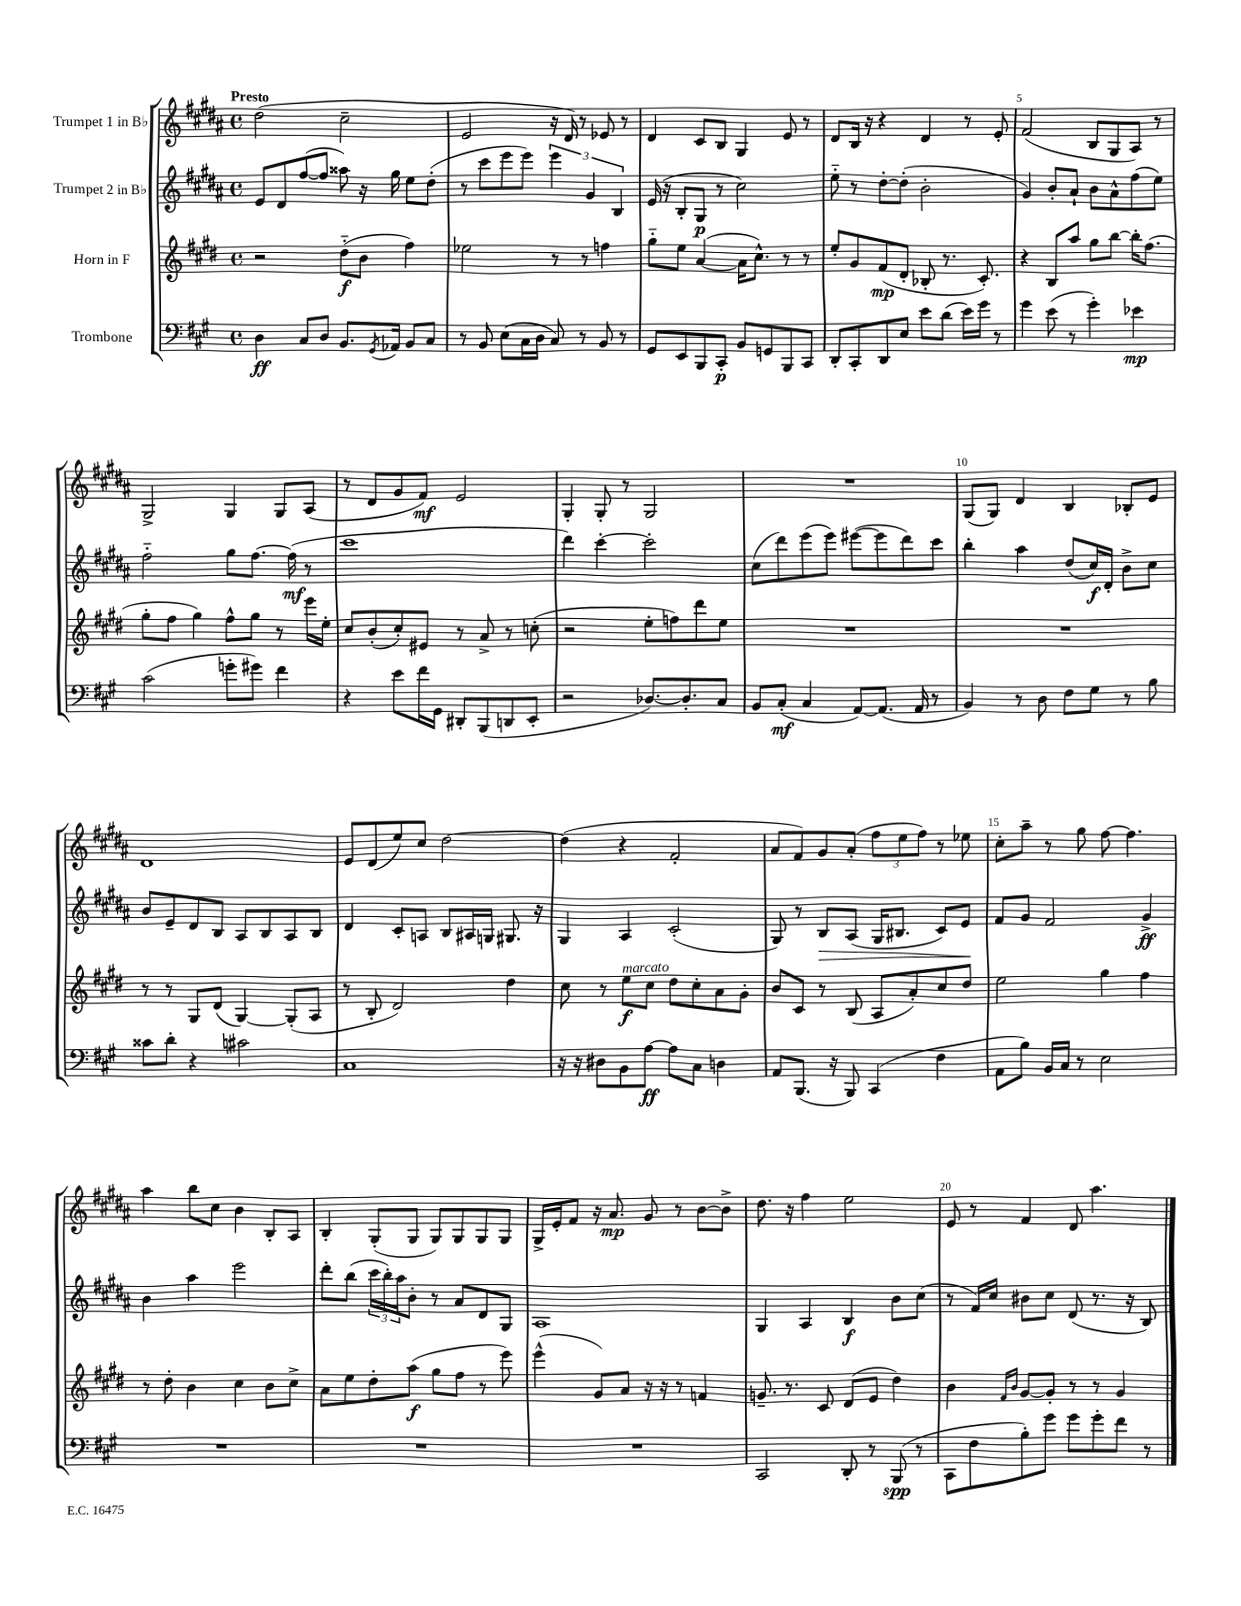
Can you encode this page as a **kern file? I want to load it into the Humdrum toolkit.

**kern	**kern	**kern	**kern
*staff4	*staff3	*staff2	*staff1
*clefF4	*clefG2	*clefG2	*clefG2
*k[f#c#g#]	*k[f#c#g#d#]	*k[f#c#g#d#a#]	*k[f#c#g#d#a#]
*M4/4	*M4/4	*M4/4	*M4/4
*met(c)	*met(c)	*met(c)	*met(c)
4D\	2r	8e/L	(2dd#\
.	.	8d#/	.
8C#/L	.	([8ff#/	.
8D/J	.	8ff#/]J	.
8.BB/L	(8dd#'~\L	8aa##\)	2cc#~\
.	8b\J	16r	.
8qGG#/	.	.	.
16AA-/Jk	.	16gg#\	.
8BB/L	4ff#\)	8ee\L	.
8C#/J	.	(8dd#'\J	.
=	=	=	=
8r	2ee-\	8r	2e/
8BB/	.	8ccc#\L	.
(8E\L	.	8eee\	.
16C#\L	.	8eee\J)	.
16D\JJ	.	.	.
8C#/)	8r	6eee\	16r
.	.	.	16d#/)
8r	8r	.	8r
.	.	6g#/	.
8BB/	4ff\	.	8e-/
.	.	6B/	.
8r	.	.	8r
=	=	=	=
8GG#/L	8gg#'~\L	(16e/	4d#/
.	.	16r	.
8EE/	8ee\J	8B'/L	.
8BBB/	([4a/	8G#/J	8c#/L
8CC#'/J	.	8r	8B/J
8BB/L	16a\]LK	2cc#\)	4G#/
.	8.cc#^^\J)	.	.
8GG/	.	.	.
8BBB/	8r	.	8e/
8CC#/J	8r	.	8r
=	=	=	=
8DD'/L	8ee'/L	8ee'~\	8d#/L
8CC#'/	8g#/	8r	16B/Jk
.	.	.	16r
8DD/	(8f#/	[8dd#'\L	4r
8E/J	8d#'/J	(8dd#'\]J	.
8e\L	8B-'/	2b'\	4d#/
(8d\J	8.r	.	.
16e\LL)	.	.	8r
16g#\JJ	8.c#'/)	.	.
8r	.	.	8e'/
=	=	=	=
4g#\	4r	4g#/)	(2f#/
(8e\	8B/L	8b'/L	.
8r	8aa/J	8a#`/J	.
4g#'\)	8gg#\L	8b\L	8B/L
.	[8bb\J	8a#^^\	8G#/
4e-\	16bb'\]LK	(8ff#\	8A#/J)
.	(8.ff#\J	.	.
.	.	8ee\J)	8r
=	=	=	=
(2c#\	8gg#'\L	2ff#'~\	2G#^/
.	8ff#\J	.	.
.	4gg#\)	.	.
8g'\L	8ff#^^\L	8gg#\L	4G#/
8g#\J)	8gg#\J	[8.ff#\J	.
4f#\	8r	.	8G#/L
.	.	(16ff#\]	.
.	16eee\LL	8r	(8A#/J
.	16ee'\JJ	.	.
=	=	=	=
4r	8cc#/L	1ccc#	8r
.	(8b'/	.	8d#/L
8e\L	8cc#'/)	.	8g#/
16f#\L	8e#/J	.	8f#/J)
16GG#\JJ	.	.	.
8DD#'/L	8r	.	2e/
(8BBB/	8a^/	.	.
8DD/	8r	.	.
8EE'/J	(8cc'\	.	.
=	=	=	=
2r	2r	4ddd#\)	4G#'/
.	.	[4ccc#'\	8G#'/
.	.	.	8r
[8.D-/L)	8ee'\L	2ccc#'\]	2G#/
.	8ff\)	.	.
8.D-'/]	.	.	.
.	8ddd#\	.	.
8C#/J	8ee\J	.	.
=	=	=	=
8BB/L	1r	(8cc#\L	1r
(8C#'/J	.	8ddd#\)	.
4C#/	.	(8eee\	.
.	.	8eee\J)	.
[8AA/L)	.	([8eee#\L	.
(8.AA/]J	.	8eee#\]	.
.	.	8ddd#\)	.
16AA/	.	.	.
8r	.	8ccc#\J	.
=	=	=	=
4BB/)	1r	4bb'\	(8G#/L
.	.	.	8G#/J)
8r	.	4aa#\	4d#/
8D\	.	.	.
8F#\L	.	(8dd#/L	4B/
8G#\J	.	16cc#/L)	.
.	.	16d#'/JJ	.
8r	.	8b^\L	8B-'/L
8B\	.	8cc#\J	8e/J
=	=	=	=
8c##\L	8r	8b/L	1d#
8d'\J	8r	8e~/	.
4r	8G#/L	8d#/	.
.	(8d#/J	8B/J	.
2c#\	[4G#/)	8A#/L	.
.	.	8B/	.
.	(8G#'/]L	8A#/	.
.	8A/J	8B/J	.
=	=	=	=
1C#	8r	4d#/	8e/L
.	8B'/	.	(8d#/
.	2d#/)	8c#'/L	8ee/)
.	.	8A/J	8cc#/J
.	.	8B/L	[2dd#\
.	.	16A#/L	.
.	.	16G/JJ	.
.	4dd#\	8.G#/	.
.	.	16r	.
=	=	=	=
16r	8cc#\	4G#/	(4dd#\]
16r	.	.	.
8D#\L	8r	.	.
8BB\	8ee\L	4A#/	4r
[8A\J	8cc#\J	.	.
8A\]L	8dd#\L	(2c#'/	2f#'/
8C#\J	8cc#'\	.	.
4D\	8a\	.	.
.	8g#'\J	.	.
=	=	=	=
8AA/L	8b/L	8G#/)	8a#/L
(8.BBB/J	8c#/J	8r	8f#/)
.	8r	8B/L	8g#/
16r	.	.	.
8BBB/)	(8B/	(8A#/J	(8a#'/J
(4CC#/	8A/L	16G#/LK	12ff#\L
.	.	8.B#/J	.
.	.	.	12ee\
.	8a'/)	.	.
.	.	.	12ff#\J)
4F#\	8cc#/	8c#/L)	8r
.	8dd#/J	8e/J	8ee-\
=	=	=	=
8AA\L	2ee\	8f#/L	8cc#'\L
8B\J)	.	8g#/J	8aa#~\J
16BB/LL	.	2f#/	8r
16C#/JJ	.	.	.
8r	.	.	8gg#\
2E\	4gg#\	.	[8ff#\
.	.	.	4.ff#\]
.	4ff#\	4g#^/	.
=	=	=	=
1r	8r	4b\	4aa#\
.	8dd#'\	.	.
.	4b\	4aa#\	8bb\L
.	.	.	8cc#\J
.	4cc#\	2eee\	4b\
.	8b\L	.	8B'/L
.	8cc#^\J	.	8A#/J
=	=	=	=
1r	8a\L	8ddd#'\L	4B'/
.	8ee\	(8bb\J	.
.	8dd#'\	24ccc#\LL	(8G#'/L
.	.	24bb'\)	.
.	.	24aa#\J	.
.	(8aa\J	8b'\J	8G#/J
.	8gg#\L	8r	8G#/L)
.	8ff#\J	8a#/L	8G#/
.	8r	8d#/	8G#/
.	8eee\)	8G#/J	8G#/J
=	=	=	=
1r	(4eee^^\	1A#	16G#^/LL
.	.	.	16e'/J
.	.	.	8f#/J
.	8g#/L)	.	16r
.	.	.	8.a#/
.	8a/J	.	.
.	16r	.	8g#/
.	16r	.	.
.	8r	.	8r
.	4f/	.	[8b\L
.	.	.	8b^\]J
=	=	=	=
2CC#/	8.g~/	4G#/	8.dd#\
.	8.r	.	16r
.	.	4A#/	4ff#\
.	8c#/	.	.
8DD'/	(8d#/L	4B/	2ee\
8r	8e/J	.	.
(8BBB/	4dd#\)	8b\L	.
8r	.	(8cc#\J	.
=	=	=	=
8CC#\L	4b\	8r	8e/
8F#\	.	16f#/LL)	8r
.	.	16cc#/JJ	.
.	16qqf#/LL	.	.
.	16qqb/JJ	.	.
8B'\)	[8g#/L	8b#\L	4f#/
8g#\J	8g#'/]J	8cc#\J	.
8g#\L	8r	(8d#/	8d#/
8g#'\	8r	8.r	4.aa#\
8f#\J	4g#/	.	.
.	.	16r	.
8r	.	8B/)	.
==	==	==	==
*-	*-	*-	*-
